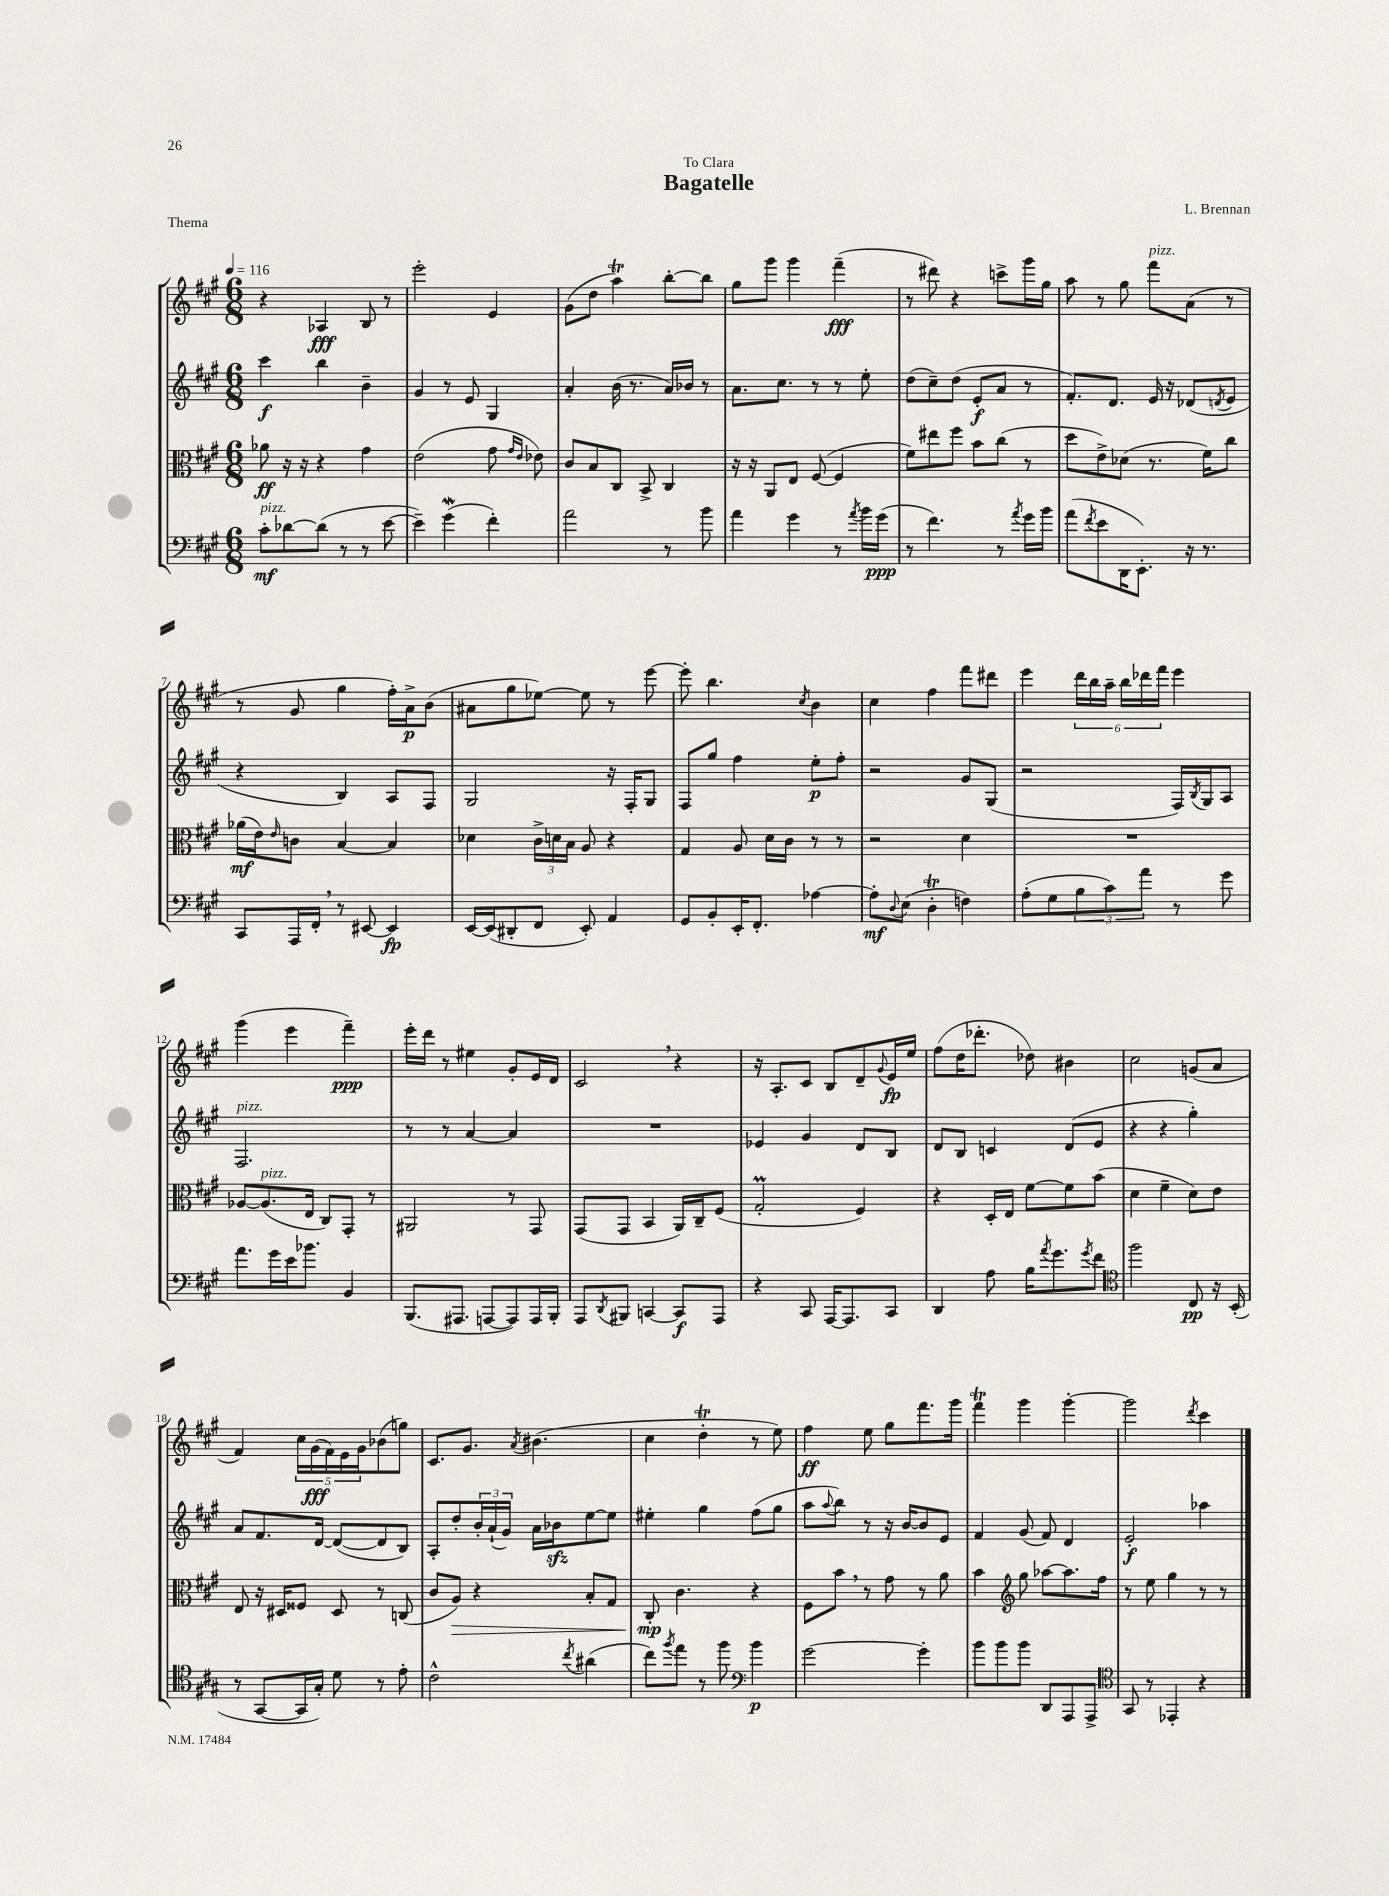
\header { title = "Bagatelle" composer = "L. Brennan" dedication = "To Clara" piece = "Thema" }
<<
\new StaffGroup <<
\new Staff = "s0" {
    \clef treble \key a \major \numericTimeSignature \time 6/8 \tempo 4 = 116
    r4 aes4\fff b8 r8 |
    e'''2-. e'4 |
    gis'8( d''8 a''4\trill) b''8~-. b''8 |
    gis''8 gis'''8 gis'''4 fis'''4--\fff( |
    r8 dis'''8) r4 c'''8-> gis'''16 gis''16 |
    a''8 r8 gis''8 fis'''8^\markup { \italic "pizz." } a'8( r8 |
    r8 gis'8 gis''4 fis''16-.) a'16->\p b'8( |
    ais'8 gis''8 ees''8~) ees''8 r8 e'''8~ |
    e'''8-. b''4. \acciaccatura { cis''8 } b'4 |
    cis''4 fis''4 fis'''8 dis'''8 |
    e'''4 \tuplet 6/4 { d'''16 b''16 a''16-- b''16 des'''16 fis'''16 } e'''4 |
    gis'''4( e'''4 fis'''4--\ppp) |
    e'''16-. d'''16 r8 eis''4 gis'8-. e'16 d'16 |
    cis'2 \breathe r4 |
    r16 a8.-. cis'8 b8 d'8-- \appoggiatura { gis'8 } e'16\fp e''16 |
    fis''8( d''16 des'''8.-. des''8) bis'4 |
    cis''2 g'8( a'8 |
    fis'4) \tuplet 5/4 { cis''16 gis'16\fff( fis'16) e'16 gis'16 } bes'8( g''8) |
    cis'8. gis'8. \acciaccatura { a'8 } bis'4.( |
    cis''4 d''4-.\trill r8 e''8) |
    fis''4\ff e''8 gis''8 fis'''8. gis'''16 |
    fis'''4\trill gis'''4 gis'''4~-. |
    gis'''2 \acciaccatura { d'''8 } cis'''4 \bar "|." |
}
\new Staff = "s1" {
    \clef treble \key a \major \numericTimeSignature \time 6/8
    cis'''4\f b''4 b'4-- |
    gis'4 r8 e'8 gis4 |
    a'4-. b'16( r8. a'16) bes'16 r8 |
    a'8. cis''8. r8 r8 e''8-. |
    d''8( cis''8--) d''8( e'8-.\f a'8 r8 |
    fis'8.-.) d'8. e'16 r16 des'8( \acciaccatura { d'8 } e'8 |
    r4 b4) a8 fis8 |
    gis2 r16 fis16-. gis8 |
    fis8 gis''8 fis''4 e''8-.\p fis''8-. |
    r2 gis'8 gis8( |
    r2 fis16) \acciaccatura { b8 } gis16 a8 |
    fis2.^\markup { \italic "pizz." } |
    r8 r8 a'4~ a'4 |
    R2. |
    ees'4 gis'4 d'8 b8 |
    d'8 b8 c'4 d'8( e'8 |
    r4 r4 gis''4-.) |
    a'8 fis'8. d'16~ d'8~( d'8 b8) |
    a8-. d''8-. \tuplet 3/2 { b'16-. a'16-!( gis'16) } a'16 bes'16\sfz e''8~ e''8 |
    eis''4-. gis''4 fis''8( gis''8 |
    a''8 \appoggiatura { a''8 } b''8) r8 r16 b'16~ b'8 e'8 |
    fis'4 gis'8( fis'8) d'4 |
    e'2-.\f aes''4 \bar "|." |
}
\new Staff = "s2" {
    \clef alto \key a \major \numericTimeSignature \time 6/8
    aes'8\ff r16 r16 r4 gis'4 |
    e'2( gis'8 \grace { gis'16 e'16 } ees'8) |
    cis'8 b8 cis8 b,8-> cis4 |
    r16 r16 a,8 e8 fis8~( fis4 |
    fis'8) eis''8 fis''8 b'8 cis''8( r8 |
    d''8 e'8->) des'8( r8. fis'16) cis''8 |
    aes'16\mf( e'16) \grace { e'16 } c'8 b4~ b4 |
    des'4 \tuplet 3/2 { cis'16-> d'16 b16 } a8 r4 |
    gis4 a8 d'16 cis'16 r8 r8 |
    r2 d'4 |
    R2. |
    aes8~ aes8.^\markup { \italic "pizz." }( e16 cis8) gis,8-. r8 |
    ais,2 r8 gis,8 |
    gis,8( gis,8 b,4 a,16) cis16-- fis8( |
    gis2-.\prall fis4) |
    r4 d16-. e16 fis'8~ fis'8 b'8( |
    d'4 fis'4-- d'8) e'8 |
    e8 r16 dis16 fisis8 dis8 r8 c8( |
    cis'8 a8\>) r4 b8-. gis8 |
    cis8-.\mp\! cis'4. r4 |
    fis8 b'8 \breathe r8 gis'8 r8 a'8 |
    b'4 \clef treble gis''8 aes''8~ aes''8. fis''16 |
    r8 e''8 gis''4 r8 r8 \bar "|." |
}
\new Staff = "s3" {
    \clef bass \key a \major \numericTimeSignature \time 6/8
    cis'8-.\mf^\markup { \italic "pizz." } des'8~ des'8( r8 r8 e'8~ |
    e'4--) gis'4\mordent( fis'4-.) |
    a'2 r8 b'8 |
    a'4 gis'4 r8 \acciaccatura { a'8 } b'16 gis'16\ppp( |
    r8 fis'4.) r8 \acciaccatura { a'8 } gis'16 b'16 |
    a'8( \acciaccatura { fis'8 } e'8 d,16 e,8.-.) r16 r8. |
    cis,8 a,,16 fis,16-. \breathe r8 eis,8~ eis,4\fp |
    e,16~ e,16( dis,8-. fis,8 e,8-.) a,4 |
    gis,8 b,8-. e,16-. fis,8.-. aes4~ |
    aes8-.\mf \appoggiatura { d8 } e8( d4-.\trill f4) |
    a8-.( gis8 \tuplet 3/2 { b8 cis'8) a'8 } r8 gis'8 |
    a'8. gis'16 e'16 bes'8. b,4 |
    b,,8.( ais,,8. a,,8~ a,,8) a,,16 b,,16-. |
    a,,8 \acciaccatura { d,8 } bis,,8 c,4~ c,8\f a,,8 |
    r4 cis,8 a,,16~ a,,8. cis,8 |
    d,4 a8 b16 \acciaccatura { a'8 } gis'8. \acciaccatura { gis'8 } fis'8 |
    \clef tenor fis''2 cis8\pp r16 b,16-.( |
    r8 gis,8~ gis,16 gis16-.) d'8 r8 e'8-. |
    cis'2-^ \acciaccatura { cis''8 } ais'4( |
    cis''8) \acciaccatura { fis''8 } e''8 r8 fis''8 \clef bass b'4\p |
    gis'2~ gis'4-. |
    b'8 b'8 b'8 d,8 a,,8 a,,8-> |
    \clef tenor gis,8 r8 ees,4-. r4 \bar "|." |
}
>>
>>
